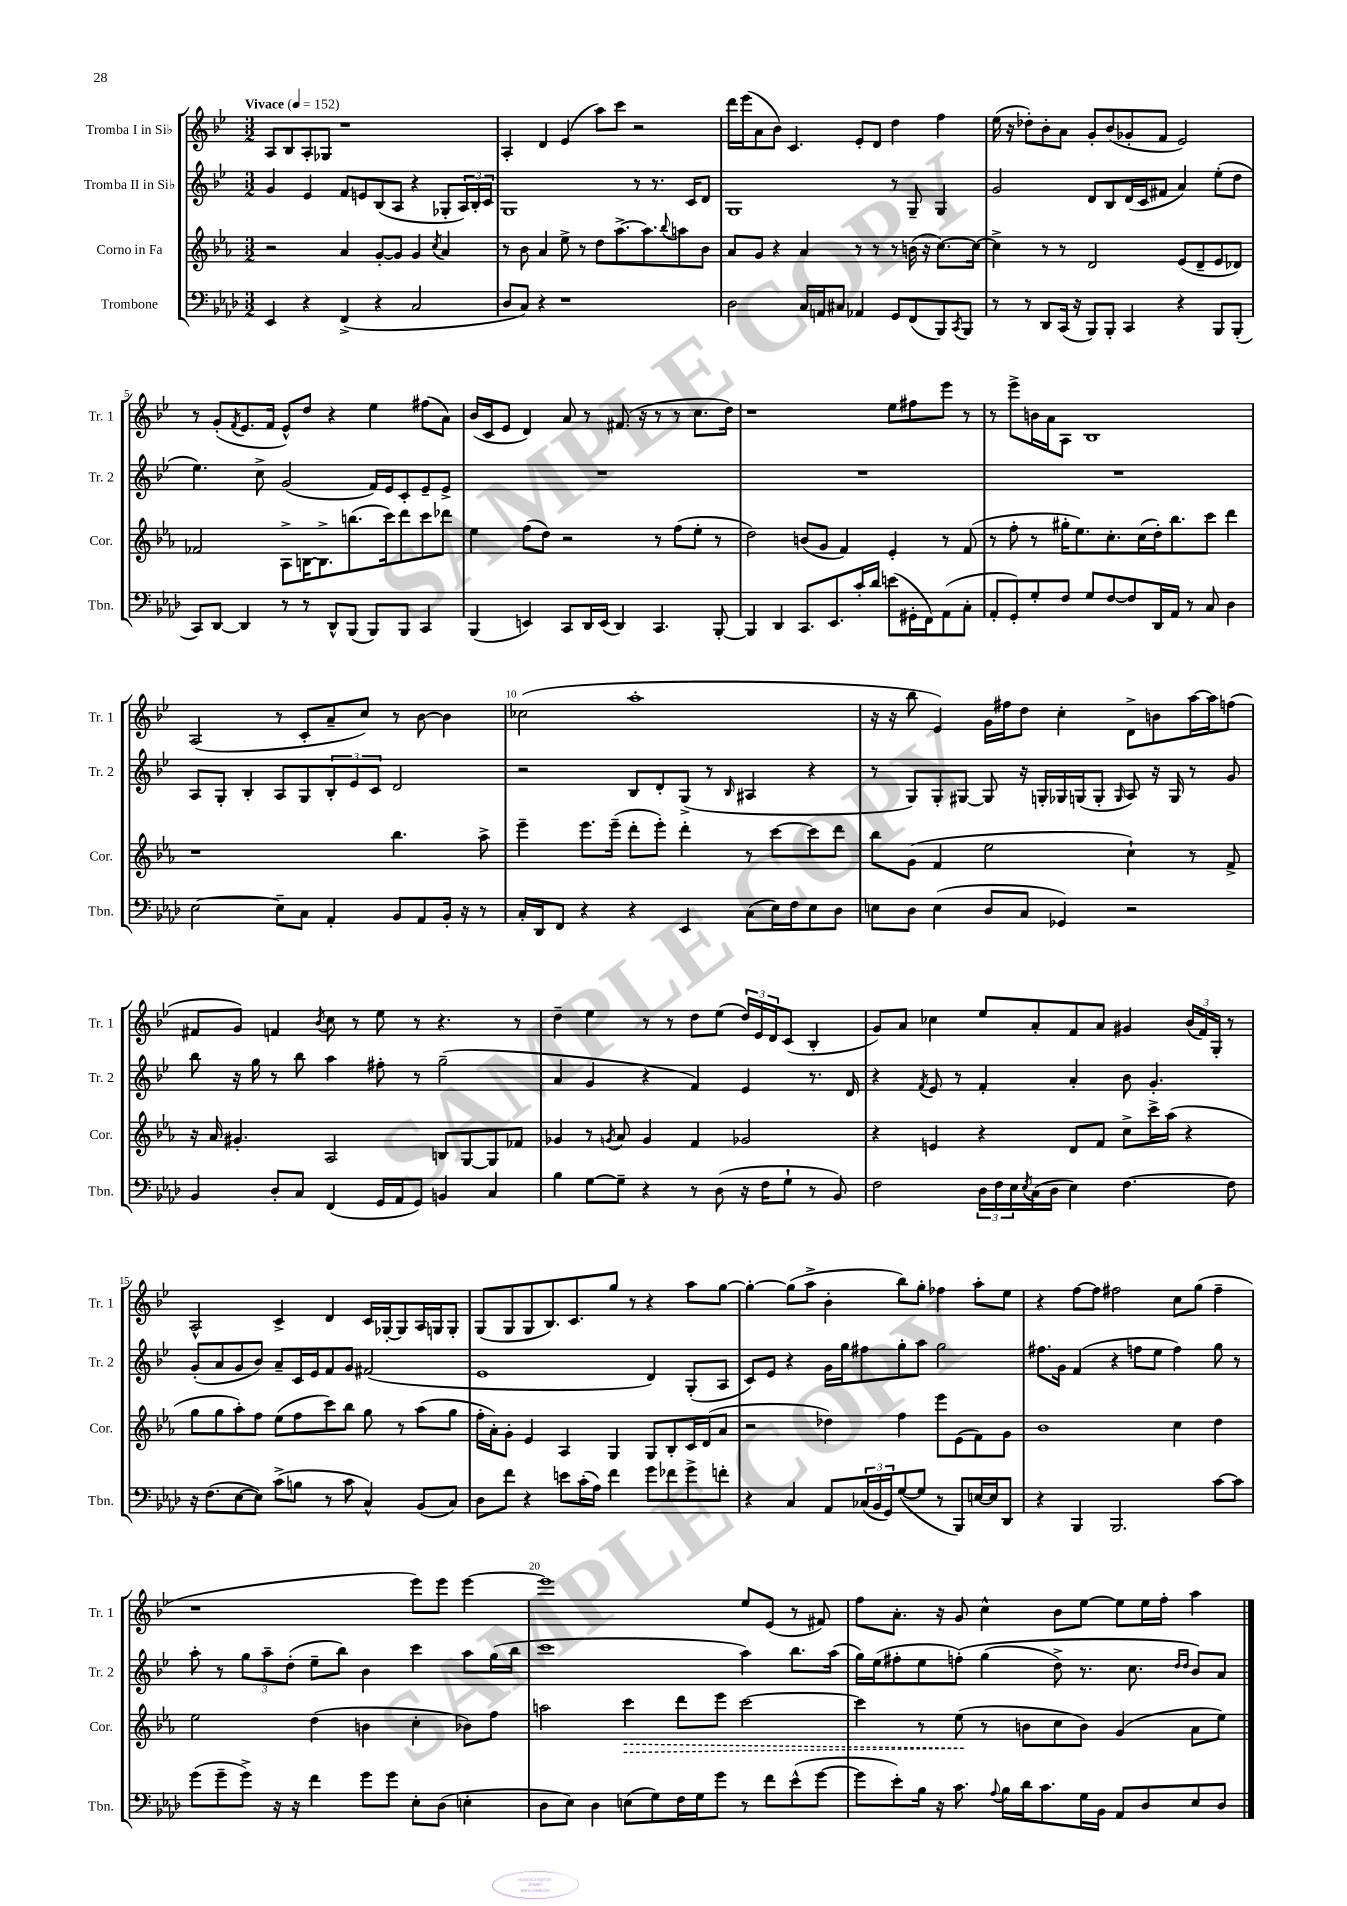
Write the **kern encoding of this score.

**kern	**kern	**dynam	**kern	**kern
*part4	*part3	*part3	*part2	*part1
*staff4	*staff3	*staff3	*staff2	*staff1
*I"Trombone	*I"Corno in Fa	*	*I"Tromba II in Si♭	*I"Tromba I in Si♭
*I'Tbn.	*I'Cor.	*	*I'Tr. 2	*I'Tr. 1
*clefF4	*clefG2	*	*clefG2	*clefG2
*k[b-e-a-d-]	*k[b-e-a-]	*	*k[b-e-]	*k[b-e-]
*M3/2	*M3/2	*	*M3/2	*M3/2
*MM152	*MM152	*	*MM152	*MM152
=1	=1	=1	=1	=1
!	!	!	!	!LO:TX:a:B:t=Vivace
4EE-/	2r	.	4g/	8A/L
.	.	.	.	8B-/
4r	.	.	4e-/	8A'/
.	.	.	.	8G-X/J
(4FF^/	4a-/	.	8f/L	1r
.	.	.	8en/	.
4r	[8g'/L	.	(8B-/	.
.	8g/J]	.	8A/J	.
2C/	4g/	.	4r	.
.	8qcc/	.	.	.
.	4a-/	.	8G-X'/L	.
.	.	.	24A/L)	.
.	.	.	24B-'/	.
.	.	.	24c/JJ	.
=2	=2	=2	=2	=2
8D-/L	8r	.	1G	4A'/
8C/J)	8b-\	.	.	.
4r	4a-/	.	.	4d/
1r	8ee-^\	.	.	(4e-/
.	8r	.	.	.
.	8dd\L	.	.	8aa\L)
.	[8.aa-^\	.	.	8ccc\J
.	.	.	8r	2r
.	8.aa-\]	.	.	.
.	.	.	8.r	.
.	8qqbb-/	.	.	.
.	8aan\	.	.	.
.	.	.	16c/KL	.
.	8b-\J	.	8d/J	.
=3	=3	=3	=3	=3
2D-\	8a-/L	.	1G	16ddd\LL
.	.	.	.	(16eee-\J
.	8g/J	.	.	8a\
.	4r	.	.	8b-\J)
.	.	.	.	4.c/
16C/LL	4a-/	.	.	.
16AAn/J	.	.	.	.
8C#X/J	.	.	.	.
4AA-X/	8r	.	.	8e-'/L
.	8r	.	.	8d/J
8GG/L	8r	.	8r	4dd\
(8FF/	(16bn\	.	8G~/	.
.	16r	.	.	.
8BBB-/)	[8.cc\L)	.	4G/	4ff\
8qCC/	.	.	.	.
8BBB-/J	.	.	.	.
.	16cc\Jk_	.	.	.
=4	=4	=4	=4	=4
8r	4cc^\]	.	2g/	(16ee-\
.	.	.	.	16r
8r	.	.	.	8dd-X'\L)
8DD-/L	8r	.	.	8b-'\
(16CC/Jk	8r	.	.	8a\J
16r	.	.	.	.
8BBB-/L)	2d/	.	8d/L	8g'/L
8BBB-'/J	.	.	8B-/	(8b-/
4CC/	.	.	(16d/L	8g-X'/
.	.	.	16c/J	.
.	.	.	8f#X/J	8f/J
4r	(8e-/L	.	4a/)	2e-/)
.	8d~/	.	.	.
8BBB-/L	8e-/	.	(8ee-'\L	.
(8BBB-'/J	8d-X/J)	.	8dd\J	.
!!LO:LB:g=z
=5	=5	=5	=5	=5
8CC/L)	2f-X/	.	4.ee-\)	8r
[8DD-/J	.	.	.	(8g'/L
.	.	.	.	8qf/
4DD-/]	.	.	.	8.e-/
.	.	.	8cc^\	.
.	.	.	.	16f/Jk
8r	8A-^\L	.	(2g/	8e-^^/L)
8r	[16Bn\K	.	.	8dd/J
.	8.B^\]	.	.	.
8DD-^^/L	.	.	.	4r
(8BBB-/J	(8.bbn\	.	.	.
8BBB-/L)	.	.	16f/LL)	4ee-\
.	16ccc\k)	.	16e-/J	.
8BBB-/J	8ddd\	.	8c'/	.
4CC/	8ccc\	.	8e-~/	(8ff#X\L
.	8ddd-X\J	.	8e-^/J	8a\J)
=6	=6	=6	=6	=6
(4BBB-/	4ee-\	.	1.r	(16b-/LL
.	.	.	.	16c/J
.	.	.	.	8e-/J
4EEn/)	(8ff\L	.	.	4d/)
.	8dd\J)	.	.	.
8CC/L	2r	.	.	8a/
16DD-/L	.	.	.	8r
(16EE/JJ	.	.	.	.
4DD-/)	.	.	.	(8.f#X/
.	.	.	.	16r
4.CC/	8r	.	.	8r
.	(8ff\L	.	.	8r
.	8ee-'\J	.	.	8.cc\L
[8BBB-'/	8r	.	.	.
.	.	.	.	16dd\Jk)
=7	=7	=7	=7	=7
4BBB-/]	2dd\)	.	1.r	1r
4DD-/	.	.	.	.
8.CC/L	(8bn/L	.	.	.
.	8g/J	.	.	.
8.EE-/	.	.	.	.
.	4f/)	.	.	.
16c'/L	.	.	.	.
16d-/JJ	.	.	.	.
(8en\L	4e-'/	.	.	8ee-\L
16GG#X'\L	.	.	.	8ff#X\
16FF\J)	.	.	.	.
(8AA-\	8r	.	.	8eee-\J
8C'\J	(8f/	.	.	8r
=8	=8	=8	=8	=8
8AA-'/L	8r	.	1.r	8r
8GG'/)	8ff'\	.	.	8eee-^\L
8G'/	8r	.	.	16bn\L
.	.	.	.	16a\J
8F/J	16gg#X'\KL	.	.	8A\J
.	8.ee-\)	.	.	.
8G/L	.	.	.	1B-
[8F/	8.cc'\	.	.	.
8F/]	.	.	.	.
.	(16cc\L	.	.	.
16DD-/L	16dd'\J)	.	.	.
16AA-/JJ	8.bb-\	.	.	.
8r	.	.	.	.
8C/	8ccc\J	.	.	.
4D-\	4ddd\	.	.	.
!!LO:LB:g=z
=9	=9	=9	=9	=9
[2E-\	1r	.	8A/L	(2A/
.	.	.	8G'/J	.
.	.	.	4B-'/	.
8E-~\L]	.	.	8A/L	8r
8C\J	.	.	8G/	8c'/L
4AA-'/	.	.	12B-'/	8a~/
.	.	.	12e-/	.
.	.	.	.	8cc/J)
.	.	.	12c/J	.
8BB-/L	4.bb-\	.	2d/	8r
8AA-/	.	.	.	[8b-\
16BB-'/Jk	.	.	.	4b-\]
16r	.	.	.	.
8r	8aa-^\	.	.	.
=10	=10	=10	=10	=10
16C'/LL	4eee-~\	.	2r	(2cc-X\
16DD-/J	.	.	.	.
8FF/J	.	.	.	.
4r	8.eee-\L	.	.	.
.	(16eee-~\Jk	.	.	.
4r	8ddd'\L	.	8B-/L	1aa'
.	8eee-'\J)	.	8d'/	.
4EE-/	4ddd'\	.	(8G^/J	.
.	.	.	8r	.
.	.	.	16qqB-/	.
(8C\L	8r	.	4A#X/	.
16E-\L)	[8ccc\L	.	.	.
16F\J	.	.	.	.
8E-\	8ccc\]	.	4r	.
8D-\J	8ddd\J	.	.	.
=11	=11	=11	=11	=11
8En\L	8bb-\L	.	8r	16r
.	.	.	.	16r
8D-\J	(8g\J	.	8G/L)	8bb-\
(4E\	4f/	.	8G'/	4e-/)
.	.	.	[8G#X/J	.
8D-/L	2ee-\	.	8G#/]	16g\LL
.	.	.	.	16ff#X\J
8C/J	.	.	16r	8dd\J
.	.	.	16Gn'/LL	.
4GG-X/)	.	.	16G-X/	4cc'\
.	.	.	(16Gn/J	.
.	.	.	8G'/J	.
.	.	.	16qqG/	.
2r	4cc`\)	.	8A/)	8d^\L
.	.	.	16r	8bn\
.	.	.	16G/	.
.	8r	.	8r	[16aa\L
.	.	.	.	16aa\J]
.	8f^/	.	8g/	(8ffn\J
!!LO:LB:g=z
=12	=12	=12	=12	=12
4BB-/	16r	.	8bb-\	8f#X/L
.	16a-/	.	.	.
.	4.g#X'/	.	16r	8g/J)
.	.	.	16gg\	.
8D-'/L	.	.	8r	4fn/
8C/J	.	.	8bb-\	.
.	.	.	.	8qb-/
(4FF/	2A-/	.	4aa\	8cc\
.	.	.	.	8r
16GG/LL	.	.	8ff#X'\	8ee-\
16AA-/J	.	.	.	.
8GG/J)	.	.	8r	8r
4BBn/	8Bn/L	.	(2gg~\	4.r
.	[8G/	.	.	.
4C/	8G/]	.	.	.
.	8f-X/J	.	.	8r
=13	=13	=13	=13	=13
4B-\	4g-X/	.	4a/	4dd~\
[8G\L	8r	.	4g/	4ee-\
.	8qgn/	.	.	.
8G~\J]	8a-/	.	.	.
4r	4g/	.	4r	8r
.	.	.	.	8r
8r	4f/	.	4f/)	8dd\L
(8D-\	.	.	.	(8ee-\J
16r	2g-X/	.	4e-/	24dd/LL)
.	.	.	.	24e-/
16F\KL	.	.	.	.
.	.	.	.	24d/J
8G`\J	.	.	.	(8c/J
8r	.	.	8.r	4B-'/
8BB-/)	.	.	.	.
.	.	.	16d/	.
=14	=14	=14	=14	=14
2F\	4r	.	4r	8g/L)
.	.	.	.	8a/J
.	.	.	8qf/	.
.	4en/	.	8e-/	4cc-X\
.	.	.	8r	.
24D-\LL	4r	.	4f'/	8ee-/L
24F\	.	.	.	.
24E-\	.	.	.	.
8qE-/	.	.	.	.
(16C\	.	.	.	8a'/
16D-\JJ	.	.	.	.
4E-\)	8d/L	.	4a'/	8f/
.	8f/J	.	.	8a/J
[4.F\	8cc^\L	.	8b-\	4g#X/
.	16ccc^\L	.	4.g'/	.
.	(16aa-\JJ	.	.	.
.	4r	.	.	(24b-/LL
.	.	.	.	24f/)
.	.	.	.	24G'/JJ
8F\]	.	.	.	8r
!!LO:LB:g=z
=15	=15	=15	=15	=15
16r	8gg\L	.	(8g'/L	2A^^/
(8.F\L	.	.	.	.
.	8gg\	.	8a/	.
[8E-\	8aa-'\)	.	8g/	.
8E-\J])	8ff\J	.	8b-/J)	.
(8c^\L	(8ee-\L	.	8a~/L	4c^/
8Bn\J	8ff\	.	16c/L	.
.	.	.	16e-/J	.
8r	8ccc\)	.	8f/	4d/
8c\	8bb-\J	.	8g/J	.
4C^^/)	8gg\	.	(2f#X/	16c/LL
.	.	.	.	[16G-X'/J
.	8r	.	.	8G-/]
(8BB-/L	(8aa-\L	.	.	16A/L
.	.	.	.	16Gn/J
8C/J)	8gg\J	.	.	8G'/J
=16	=16	=16	=16	=16
8D-\L	16ff'\LL	.	1e-	(8G/L
.	16a-'\J)	.	.	.
8f\J	8g'\J	.	.	8G/
4r	4e-/	.	.	8G/
.	.	.	.	8.B-/)
8en\L	4A-/	.	.	.
.	.	.	.	8.c/
(16c'\L	.	.	.	.
16A-\JJ)	.	.	.	.
4f\	4G/	.	.	8gg/J
.	.	.	.	8r
8g\L	8G/L	.	4d/)	4r
8f-X\	8B-'/	.	.	.
8g^\	16c/L	.	(8G'/L	8aa\L
.	(16d/J	.	.	.
8fn'\J	8a-/J	.	8A/J	[8gg\J
=17	=17	=17	=17	=17
4r	2r	.	8c/L)	4gg'\_
.	.	.	8e-/J	.
4C/	.	.	4r	(8gg\L]
.	.	.	.	8aa^\J
8AA-/L	4dd-X\)	.	16g\LL	4b-'\
.	.	.	16gg\J	.
(24C-X/L	.	.	8ff#X\	.
24BB-/	.	.	.	.
24GG/J)	.	.	.	.
([8G/	4ff\	.	8gg'\	8bb-\L)
8G/J]	.	.	8aa\J	8gg'\J
8r	8eee-\L	.	2gg\	4ff-X\
8BBB-/L)	(8e-\	.	.	.
[16En/L	8f\)	.	.	8aa'\L
16E/J]	.	.	.	.
8DD-/J	8g\J	.	.	8ee-\J
=18	=18	=18	=18	=18
4r	1b-	.	8.ff#X\L	4r
.	.	.	16g\Jk	.
4BBB-/	.	.	(4f/	[8ff\L
.	.	.	.	8ff\J]
2.BBB-/	.	.	4r	2ff#X\
.	.	.	8ffn\L	.
.	.	.	8ee-\J	.
.	4cc\	.	4ff\)	8cc\L
.	.	.	.	(8gg\J
[8c\L	4dd\	.	8gg\	4ff#~\
8c\J]	.	.	8r	.
!!LO:LB:g=z
=19	=19	=19	=19	=19
(8g\L	2ee-\	.	8aa'\	1r
8g~\	.	.	8r	.
8g^\J)	.	.	12gg\L	.
.	.	.	12aa~\	.
16r	.	.	.	.
.	.	.	(12dd'\J	.
16r	.	.	.	.
4f\	(4dd\	.	8ee-~\L	.
.	.	.	8bb-\J)	.
8g\L	4bn\	.	4b-\	.
8g\J	.	.	.	.
8E-'\L	4cc'\	.	4ccc\	8eee-\L)
(8D-\J	.	.	.	8eee-\J
4En'\	8b-X\L)	.	8aa\L	[4eee-\
.	8ff\J	.	(16gg\L	.
.	.	.	16bb-\JJ	.
=20	=20	=20	=20	=20
8D-\L	2aan\	.	1ccc	1eee-]
8E-\J)	.	.	.	.
4D-\	.	.	.	.
!	!	!LO:HP:b	!	!
(8En\L	4ccc\	>	.	.
8G\)	.	.	.	.
16F\L	8ddd\L	.	.	.
16G\J	.	.	.	.
8g\J	8eee-\J	.	.	.
8r	[2ccc\	.	4aa\)	8ee-/L
8f\L	.	.	.	(8e-/J
(8e-^^\	.	.	8.bb-\L	8r
[8g\J	.	.	.	8f#X/)
.	.	.	(16aa\Jk	.
=21	=21	=21	=21	=21
8g\L]	4ccc\]	.	16gg\LL)	8ff\L
.	.	.	(16ee-\J	.
8e-'\)	.	.	8ff#X'\	8.a'\J
16B-\Jk	8r	.	8ee-\	.
16r	.	.	.	16r
8.c\	(8ee-\	.	(8ffn'\J)	8g/
.	8r	]	(4gg\	4cc^^\
8qqA-/	.	.	.	.
16B-\LL	.	.	.	.
16d-\J	8bn\L	.	.	.
8.c\	.	.	.	.
.	8cc\	.	8dd^\)	8b-\L
16G\L	8b\J)	.	8.r	[8ee-\J
16BB-\JJ	.	.	.	.
8AA-/L	(4g/	.	.	8ee-\L]
.	.	.	8.cc\	.
8D-/	.	.	.	16ee-\L
.	.	.	.	16ff'\JJ
.	.	.	16qqdd/LL	.
.	.	.	16qqdd/JJ	.
8E-/	8a-\L	.	8b-/L)	4aa\
8D-/J	8ee-\J)	.	8a/J	.
==	==	==	==	==
*-	*-	*-	*-	*-
